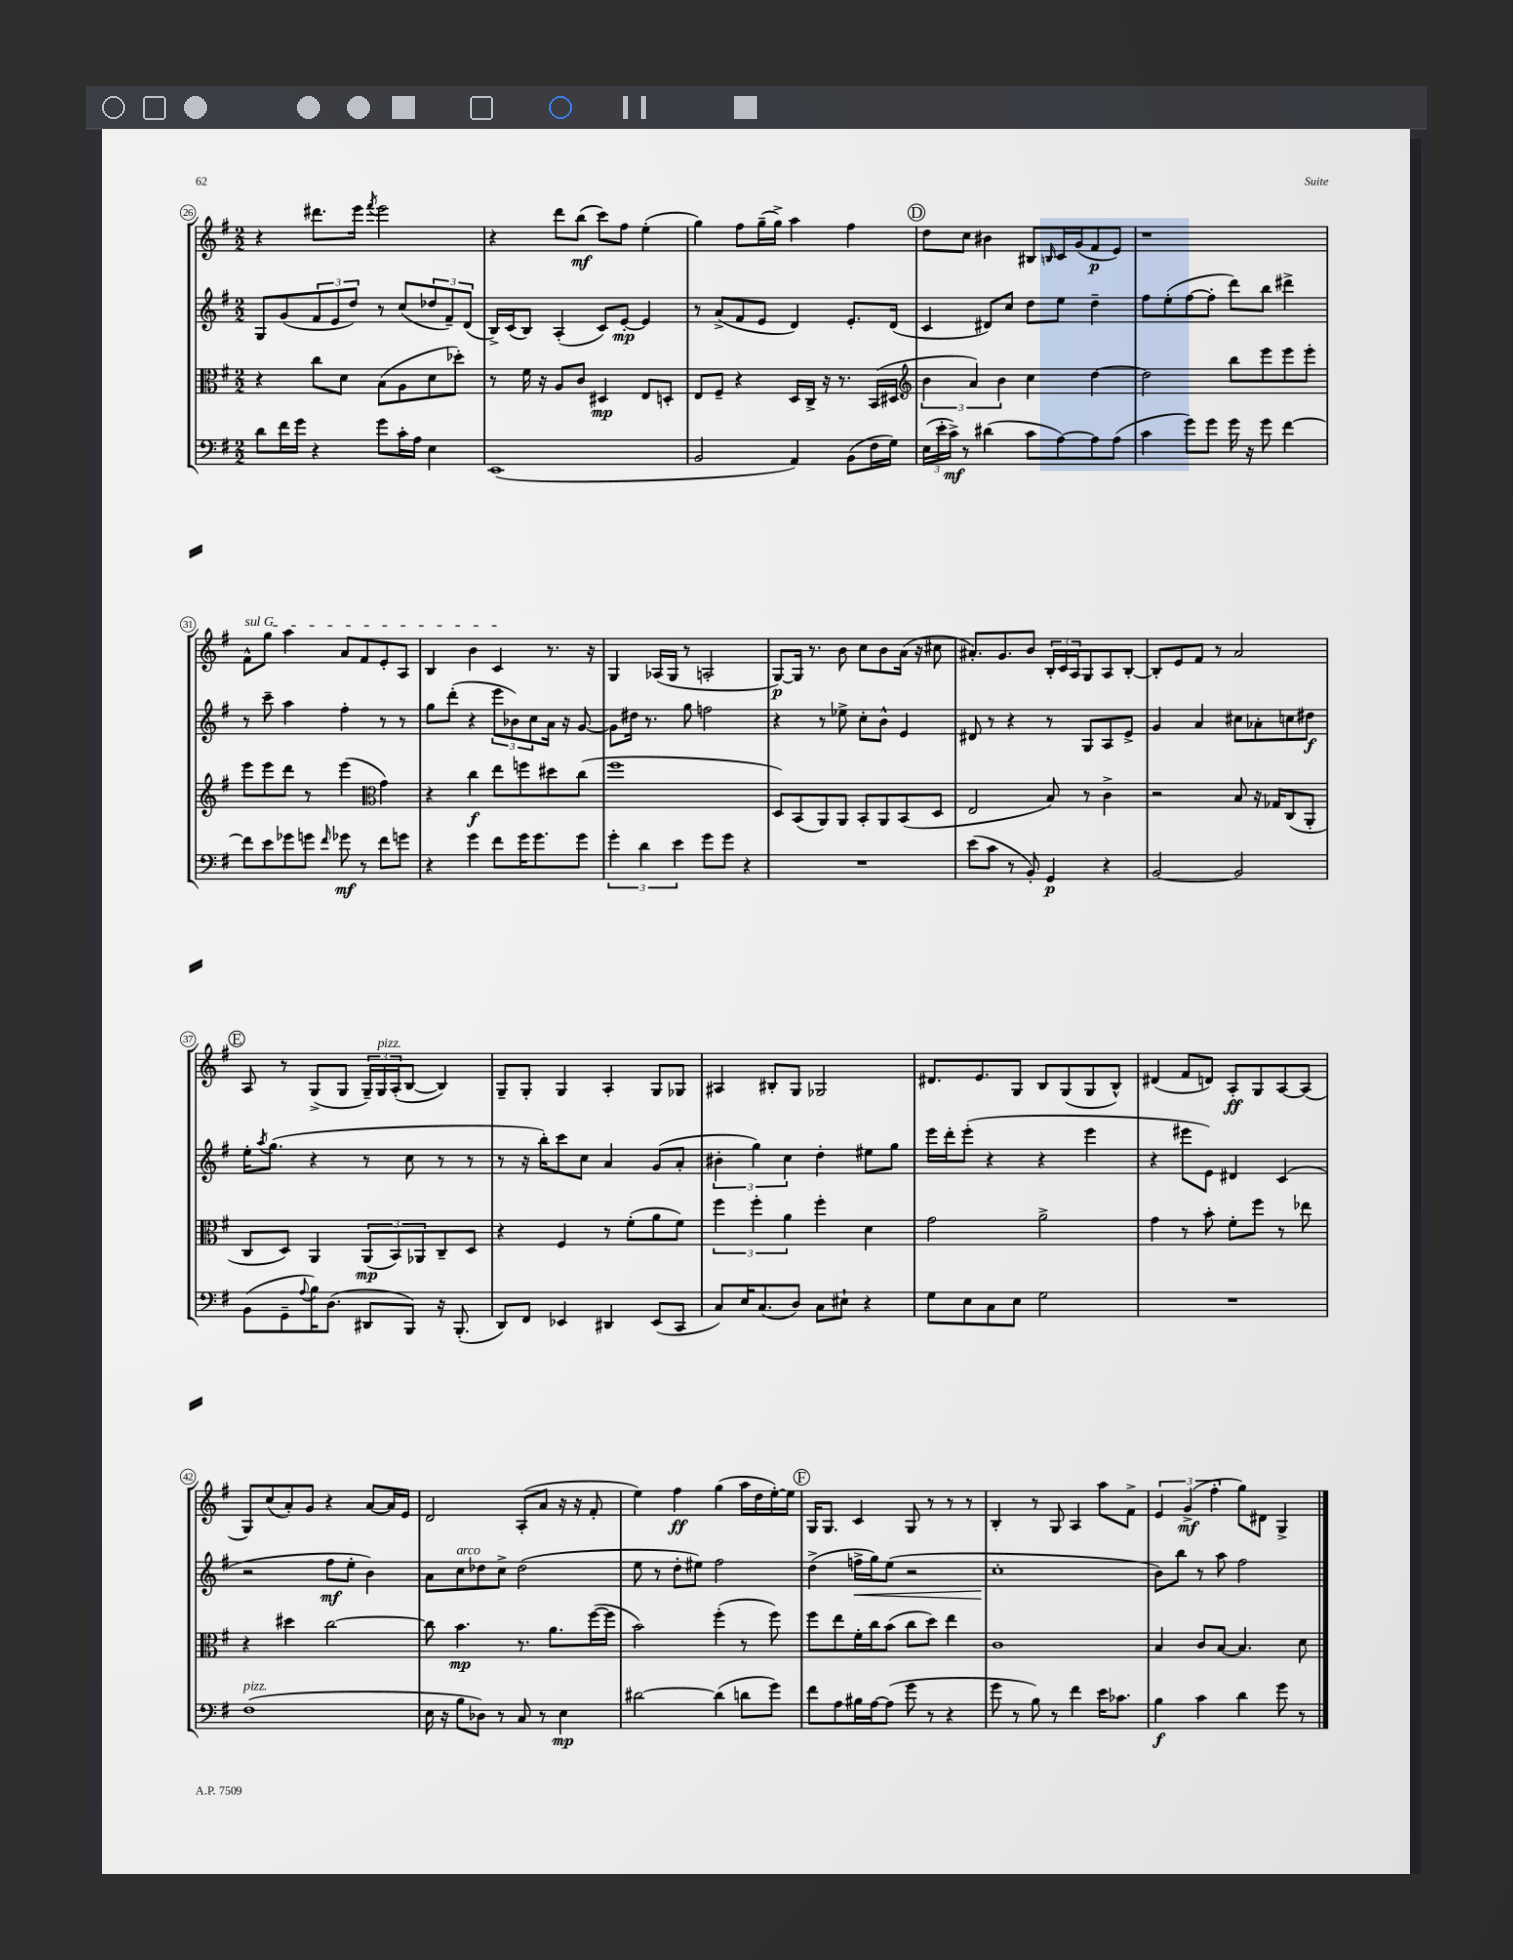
<<
\new StaffGroup <<
\new Staff = "s0" {
    \clef treble \key g \major \numericTimeSignature \time 2/2
    r4 dis'''8. e'''16 \acciaccatura { fis'''8 } e'''2 |
    r4 d'''8 b''8\mf( c'''8) fis''8 e''4-.( |
    g''4) fis''8 g''16--( g''16->) a''4 fis''4 |
    \mark \markup { \circle "D" } d''8 c''8 bis'4 bis8 \grace { b16 } c'16 g'16( fis'8\p e'8) |
    r1 |
    \once \override TextSpanner.bound-details.left.text = \markup { \italic "sul G" } fis'8-^\startTextSpan g''8 a''4 a'8 fis'8 e'8-. a8 |
    b4 b'4 c'4\stopTextSpan r8. r16 |
    g4 aes16( g16 r8 a2-. |
    g8~\p) g16 r8. b'8 c''8 b'8 a'16( r16 cis''8 |
    ais'8.-.) g'8. b'8 \tuplet 3/2 { b16-. c'16 a16 } g8 a8 b8~-. |
    b8-. e'8 fis'8 r8 a'2 |
    \mark \markup { \circle "E" } a8 r8 g8->( g8 \tuplet 3/2 { g16--) g16^\markup { \italic "pizz." } a16-.( } b8~ b4) |
    g8-- g8-. g4 a4-. g8 ges8 |
    ais4 bis8-. g8 ges2 |
    dis'8. e'8. g8 b8 g8( g8 b8-^) |
    dis'4( fis'8 d'8) a8-.\ff g8 a8~ a8( |
    g8) c''8( a'8-.) g'8 r4 a'8~ a'16 e'16 |
    d'2 a8-.( a'8 r16 r16 fis'8-. |
    e''4) fis''4\ff g''4( a''16 d''16 e''16~-.) e''16 |
    \mark \markup { \circle "F" } g16 g8. c'4 g8 r8 r8 r8 |
    b4-. r8 g8 a4 a''8 fis'8-> |
    \tuplet 3/2 { e'4 g'4->\mf( fis''4-. } g''8) dis'8 g4-> \bar "|." |
}
\new Staff = "s1" {
    \clef treble \key g \major \numericTimeSignature \time 2/2
    g8 g'8( \tuplet 3/2 { fis'8 e'8 d''8) } r8 c''8( \tuplet 3/2 { des''8 fis'8--) d'8( } |
    b16->) c'16( b8) a4-.( c'8) e'8~-.\mp e'4 |
    r8 a'8->( fis'8 e'8 d'4) e'8.-. d'16( |
    \mark \markup { \circle "D" } c'4 dis'8) c''8 d''8 e''8 d''4-- |
    fis''8 e''8-.( fis''8~ fis''8-. d'''8) b''8 dis'''4-> |
    r8 c'''8-- a''4 fis''4-. r8 r8 |
    g''8 d'''8-.( r4 \tuplet 3/2 { e'''8 bes'8) c''8 } a'16 r16 g'8~ |
    g'8 dis''16 r8. g''8 f''2 |
    r4 r8 ees''8-> c''8-. b'8-^ e'4 |
    dis'8 r8 r4 r8 g8 a8 e'8-> |
    g'4 a'4 cis''8 aes'8-. c''8 dis''8\f |
    \mark \markup { \circle "E" } e''16-. \acciaccatura { a''8 } g''8.( r4 r8 c''8 r8 r8 |
    r8 r16 b''16-.) c'''8 c''8 a'4 g'8( a'8-. |
    \tuplet 3/2 { bis'4-. g''4) c''4 } d''4-. eis''8 g''8 |
    e'''16 d'''16-. e'''8-.( r4 r4 e'''4 |
    r4 eis'''8 e'8) dis'4 c'4( |
    r2 fis''8\mf e''8-. b'4) |
    a'8 c''8^\markup { \italic "arco" } des''8 c''8-> des''2( |
    e''8 r8 d''8-. eis''8) fis''2 |
    \mark \markup { \circle "F" } d''4->( f''16->\< g''16) e''8( r2 |
    c''1-.\! |
    b'8) b''8 r8 a''8 fis''2 \bar "|." |
}
\new Staff = "s2" {
    \clef alto \key g \major \numericTimeSignature \time 2/2
    r4 c''8 d'8 b8( a8 d'8 des''8-.) |
    r8 fis'16 r16 a8 c'8 dis4\mp e8 d8-. |
    e8 fis8-- r4 d16 c16-> r16 r8. b,16( dis16 |
    \mark \markup { \circle "D" } \clef treble \tuplet 3/2 { b'4 a'4) b'4 } c''4 d''4~ |
    d''2 b''8 e'''8 e'''8 e'''8-. |
    e'''8 e'''8 d'''8 r8 e'''4( \clef alto g'4) |
    r4 c''4\f e''8 f''8 dis''8 c''8( |
    fis''1 |
    d8) b,8( a,8) a,8 b,8-. a,8 b,8( d8 |
    e2 b8) r8 c'4-> |
    r2 b8 r16 ges16 c8( a,8-. |
    \mark \markup { \circle "E" } c8 d8) a,4 \tuplet 3/2 { a,8\mp( b,8) aes,8 } c8-- d8 |
    r4 fis4 r8 fis'8-.( a'8 fis'8) |
    \tuplet 3/2 { fis''4 fis''4-. a'4 } fis''4-. d'4 |
    g'2 a'2-> |
    g'4 r8 b'8-. fis'8-. fis''8 r8 ees''8 |
    r4 dis''4 c''2~ |
    c''8 b'4.\mp r8. a'8. fis''16~( fis''16 |
    b'2) fis''4-.( r8 fis''8) |
    \mark \markup { \circle "F" } fis''8 e''8 fis'16-. c''16 b'8( c''8 d''8) e''4 |
    c'1 |
    b4 c'8 b8~ b4. d'8 \bar "|." |
}
\new Staff = "s3" {
    \clef bass \key g \major \numericTimeSignature \time 2/2
    d'8 fis'16 g'16 r4 g'8 c'16-. a16 e4 |
    e,1( |
    b,2 a,4) b,8( fis16 g16) |
    \mark \markup { \circle "D" } \tuplet 3/2 { e16( e'16-. c'16->\mf) } r8 dis'4( c'8 a8~) a8 a8( |
    c'4 g'8) g'8 g'16 r16 g'8 fis'4~ |
    fis'8 e'8 ges'8 g'8 \grace { fis'16 } ges'8\mf r8 fis'8 g'8 |
    r4 g'4 fis'8 g'16 g'8. g'8 |
    \tuplet 3/2 { g'4-. d'4 e'4 } g'8 g'8 r4 |
    R1 |
    e'8( c'8 r8 b,8-.) g,4\p r4 |
    b,2~ b,2 |
    \mark \markup { \circle "E" } b,8( g,8-- \appoggiatura { a8 } b16) d8.( dis,8 b,,8) r16 b,,8.-.( |
    d,8) fis,8 ees,4 dis,4 ees,8( c,8 |
    c8) e16 c8.( d8) c8 eis8-! r4 |
    g8 e8 c8 e8 g2 |
    R1 |
    fis1^\markup { \italic "pizz." }( |
    e16 r16 b8 des8) r8 c8 r8 e4\mp |
    dis'2~ dis'4( d'8 g'8) |
    \mark \markup { \circle "F" } fis'8 a8 bis16 a16~ a8( g'8 r8 r4 |
    g'8 r8 b8) r8 fis'4 e'16 ces'8. |
    b4\f c'4 d'4 g'8 r8 \bar "|." |
}
>>
>>
\layout { \context { \Score currentBarNumber = #26 \override BarNumber.stencil = #(make-stencil-circler 0.1 0.3 ly:text-interface::print) } }
